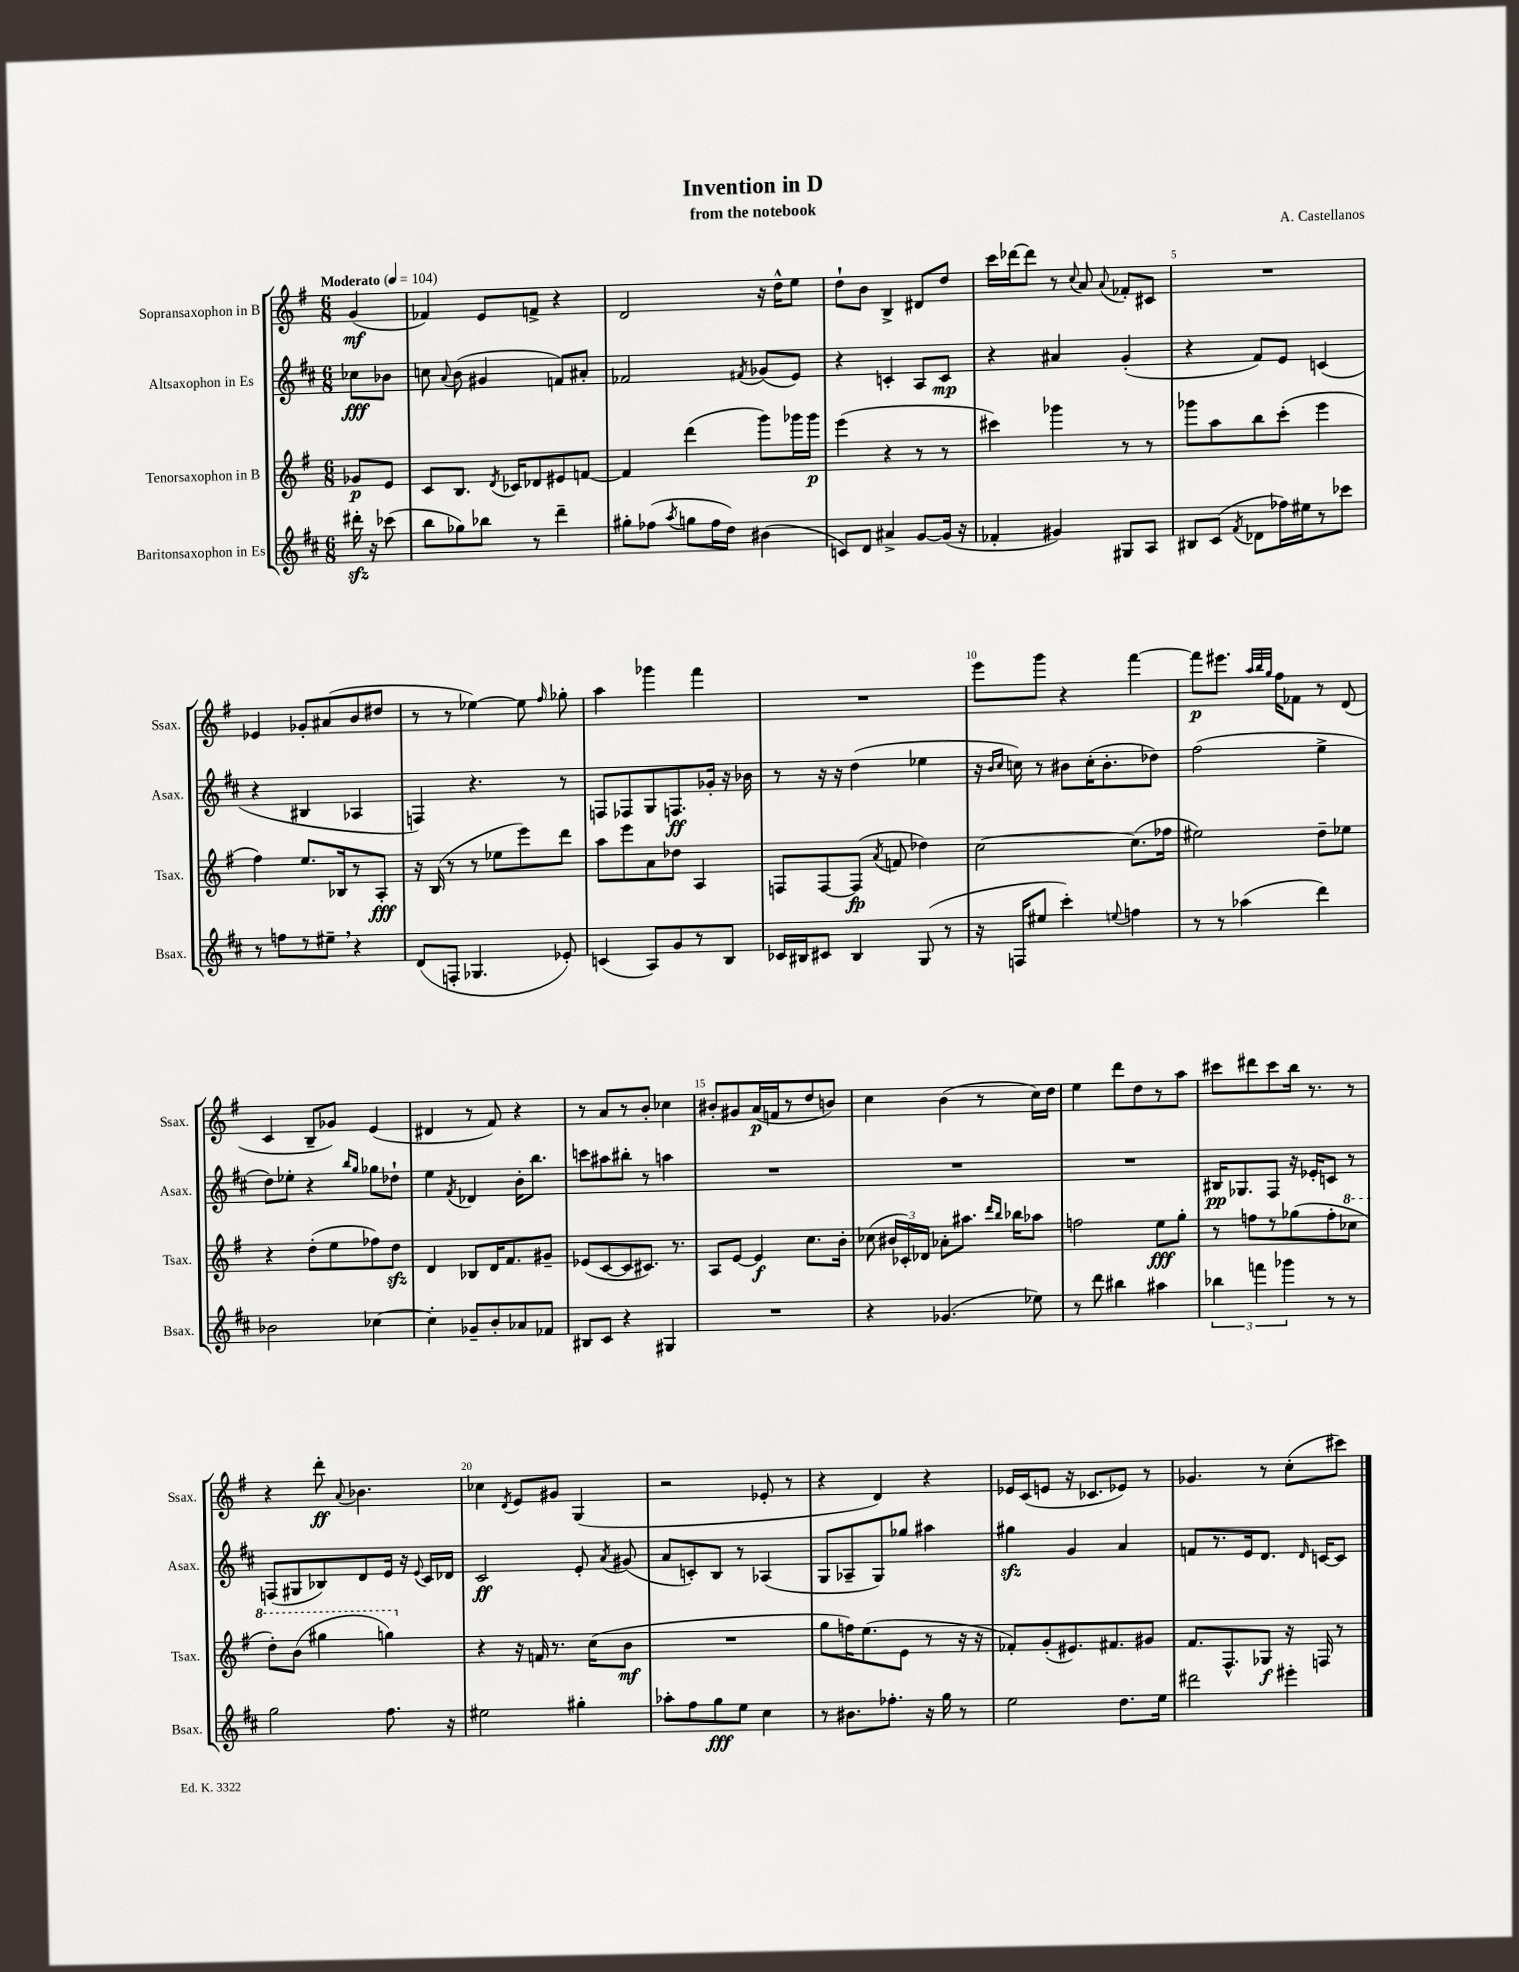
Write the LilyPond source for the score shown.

\header { title = "Invention in D" composer = "A. Castellanos" subtitle = "from the notebook" }
<<
\new StaffGroup <<
\new Staff = "s0" \with { instrumentName = "Sopransaxophon in B" shortInstrumentName = "Ssax." } {
    \clef treble \key g \major \numericTimeSignature \time 6/8 \partial 4 \tempo "Moderato" 4 = 104
    \autoBeamOff g'4\mf( |
    fes'4) e'8[ f'8]-> r4 |
    d'2 r16 d''16[-^ e''8] |
    d''8[-! b'8] b4-> dis'8[ d''8] |
    c'''16[ des'''16~ des'''8] r8 \appoggiatura { c''8 } a'8 \appoggiatura { a'8 } fes'8[-. cis'8] |
    R2. |
    ees'4 ges'8[-. ais'8( b'8 dis''8] |
    r8 r8 ees''4~) ees''8 \grace { fis''16 } ges''8-. |
    a''4 ges'''4 fis'''4 |
    R2. |
    e'''8[ g'''8] r4 fis'''4~ |
    fis'''8[\p eis'''8.] \grace { a''32[ b''32 g''32] } fis''16[ fes'8] r8 d'8( |
    c'4 b8[-- ges'8]) e'4( |
    dis'4 r8 fis'8) r4 |
    r8 a'8[ r8 b'8]-. ces''4 |
    bis'8[-. gis'8 a'16\p( f'16 r8 d''8 b'8]) |
    c''4 b'4( r8 c''16[) d''16] |
    e''4 d'''8[ d''8 r8 a''8] |
    cis'''8[ dis'''8 cis'''8 b''16] r8. r8 |
    r4 d'''8-.\ff \appoggiatura { a'8 } bes'4. |
    ces''4 \acciaccatura { d'8 } e'8[ gis'8] g4( |
    r2 ees'8-. r8 |
    r4 d'4) r4 |
    ees'16[ c'16( e'8] r16 ces'8.[ ees'8]) r8 |
    ges'4. r8 c''8[-.( cis'''8]) \bar "|." |
}
\new Staff = "s1" \with { instrumentName = "Altsaxophon in Es" shortInstrumentName = "Asax." } {
    \clef treble \key d \major \numericTimeSignature \time 6/8 \partial 4
    \autoBeamOff ces''8[\fff bes'8] |
    c''8 \appoggiatura { a'8 } b'8( gis'4 f'8[) ais'8]-. |
    fes'2 \acciaccatura { fis'8 } ges'8[( e'8]) |
    r4 c'4-. a8[ c'8]\mp |
    r4 ais'4 g'4-.( |
    r4 fis'8[) e'8] c'4( |
    r4 bis4 aes4 |
    f4) r4. r8 |
    f8[ fes8 g8 f8.\ff ges'16]-. r16 bes'16 |
    r8 r16 r16 d''4( ees''4 |
    r16 \grace { b'16[ cis''16] } c''16) r8 bis'8[ c''16-.( bis'8.-. des''8]) |
    fis''2( e''4-> |
    d''8[) ees''8]-. r4 \grace { b''16[ g''16] } ges''8[ des''8]-! |
    e''4 \acciaccatura { fis'8 } des'4 b'16[-. b''8.] |
    c'''8[ ais''8 bis''8]-. r8 a''4 |
    R2. |
    R2. |
    R2. |
    bis16[\pp ges8. fis8] r16 ees'16[-. c'8] r8 |
    f8[( gis8 bes8) d'8 e'16] r16 \appoggiatura { e'8 } cis'16[ des'16] |
    cis'2\ff e'8-. \acciaccatura { a'8 } gis'8( |
    a'8[ c'8-.) b8] r8 aes4( |
    g8[ aes8-- g8) ges''8] ais''4 |
    gis''4\sfz g'4 a'4 |
    f'8[ r8. e'16 d'8.] \grace { d'16 } c'16[~ c'8] \bar "|." |
}
\new Staff = "s2" \with { instrumentName = "Tenorsaxophon in B" shortInstrumentName = "Tsax." } {
    \clef treble \key g \major \numericTimeSignature \time 6/8 \partial 4
    \autoBeamOff ges'8[\p e'8] |
    c'8[ b8.] \acciaccatura { d'8 } ces'16[ des'8 eis'8 f'8]~ |
    f'4 d'''4( g'''8[) ges'''16 ges'''16]\p |
    e'''4( r4 r8 r8 |
    cis'''4) ges'''4 r8 r8 |
    ges'''8[ a''8 b''8 c'''8]-.( e'''4 |
    fis''4) e''8.[ bes16 r8 a8]-.\fff |
    r16 b16( r8 r8 ees''8[ e'''8) d'''8] |
    a''8[ e'''8 a'8 des''8] a4 |
    f8[ f8~ f8]\fp( \acciaccatura { a'8 } f'8 des''4) |
    c''2~ c''8.[( fes''16] |
    eis''2) d''8[-- ees''8] |
    r4 d''8[-.( e''8 fes''8) d''8]\sfz |
    d'4 bes8[ d'16 fis'8. gis'8]-- |
    ees'8[( c'8~ c'8 cis'8.]) r8. |
    a8[ e'8]~ e'4\f c''8.[ b'16]-. |
    ces''8( \tuplet 3/2 { bis'16[ ces'16-.) des'16] } aes'8[-. ais''8.] \grace { d'''16[ b''16] } bes''16[ aes''8] |
    f''2 e''8[\fff g''8]-. |
    r8 f''8[ r8 ges''8( f''8-. \ottava #1 ces'''8] |
    d'''8[-.) b''8]( gis'''4 g'''4) \ottava #0 |
    r4 r16 f'16 r8. c''16[( b'8]\mf |
    R2. |
    g''8[ f''16) e''8.( e'8] r8 r16 r16 |
    fes'8[-.) g'8-.( eis'8.) fis'8. gis'8] |
    fis'8.[ fis8.-^ ges8]\f r16 f16 r8 \bar "|." |
}
\new Staff = "s3" \with { instrumentName = "Baritonsaxophon in Es" shortInstrumentName = "Bsax." } {
    \clef treble \key d \major \numericTimeSignature \time 6/8 \partial 4
    \autoBeamOff dis'''16-.\sfz r16 ces'''8( |
    b''8[ ges''8) bes''8] r8 d'''4-- |
    gis''8[-. fes''8]( \acciaccatura { a''8 } g''8[ fes''16 d''16]) bis'4( |
    c'8[) d'8] ais'4-> g'8[~ g'16]( r16 |
    fes'4-. gis'4) gis8[ a8] |
    bis8[ cis'8]( \acciaccatura { fis'8 } des'8[ fes''16) eis''16 r8 ces'''8] |
    r8 f''8[ r8 eis''8]-- \breathe r4 |
    d'8[( f8]-. ges4. ees'8-.) |
    c'4( a8[) g'8 r8 b8] |
    ces'16[ bis16 cis'8] bis4 g8( r8 |
    r16 f16[ eis''8] cis'''4-.) \appoggiatura { e''8 } f''4 |
    r8 r8 aes''4( d'''4) |
    bes'2 ces''4~ |
    ces''4-. ges'8[-- b'8-. aes'8 fes'8] |
    bis8[ cis'8] r4 gis4 |
    R2. |
    r4 ges'4.( ees''8) |
    r8 d'''8 bis''4 ais''4 |
    \tuplet 3/2 { bes''4 f'''4 ges'''4 } r8 r8 |
    g''2 fis''8. r16 |
    eis''2 gis''4-. |
    aes''8[-. fis''8 g''8\fff e''8] cis''4 |
    r8 bis'8.[ fes''8.]-. r16 g''16 r8 |
    e''2 d''8.[ e''16] |
    dis'''2 eis'''4-. \bar "|." |
}
>>
>>
\layout { \context { \Score \override BarNumber.break-visibility = ##(#f #t #t) barNumberVisibility = #(every-nth-bar-number-visible 5) } }
